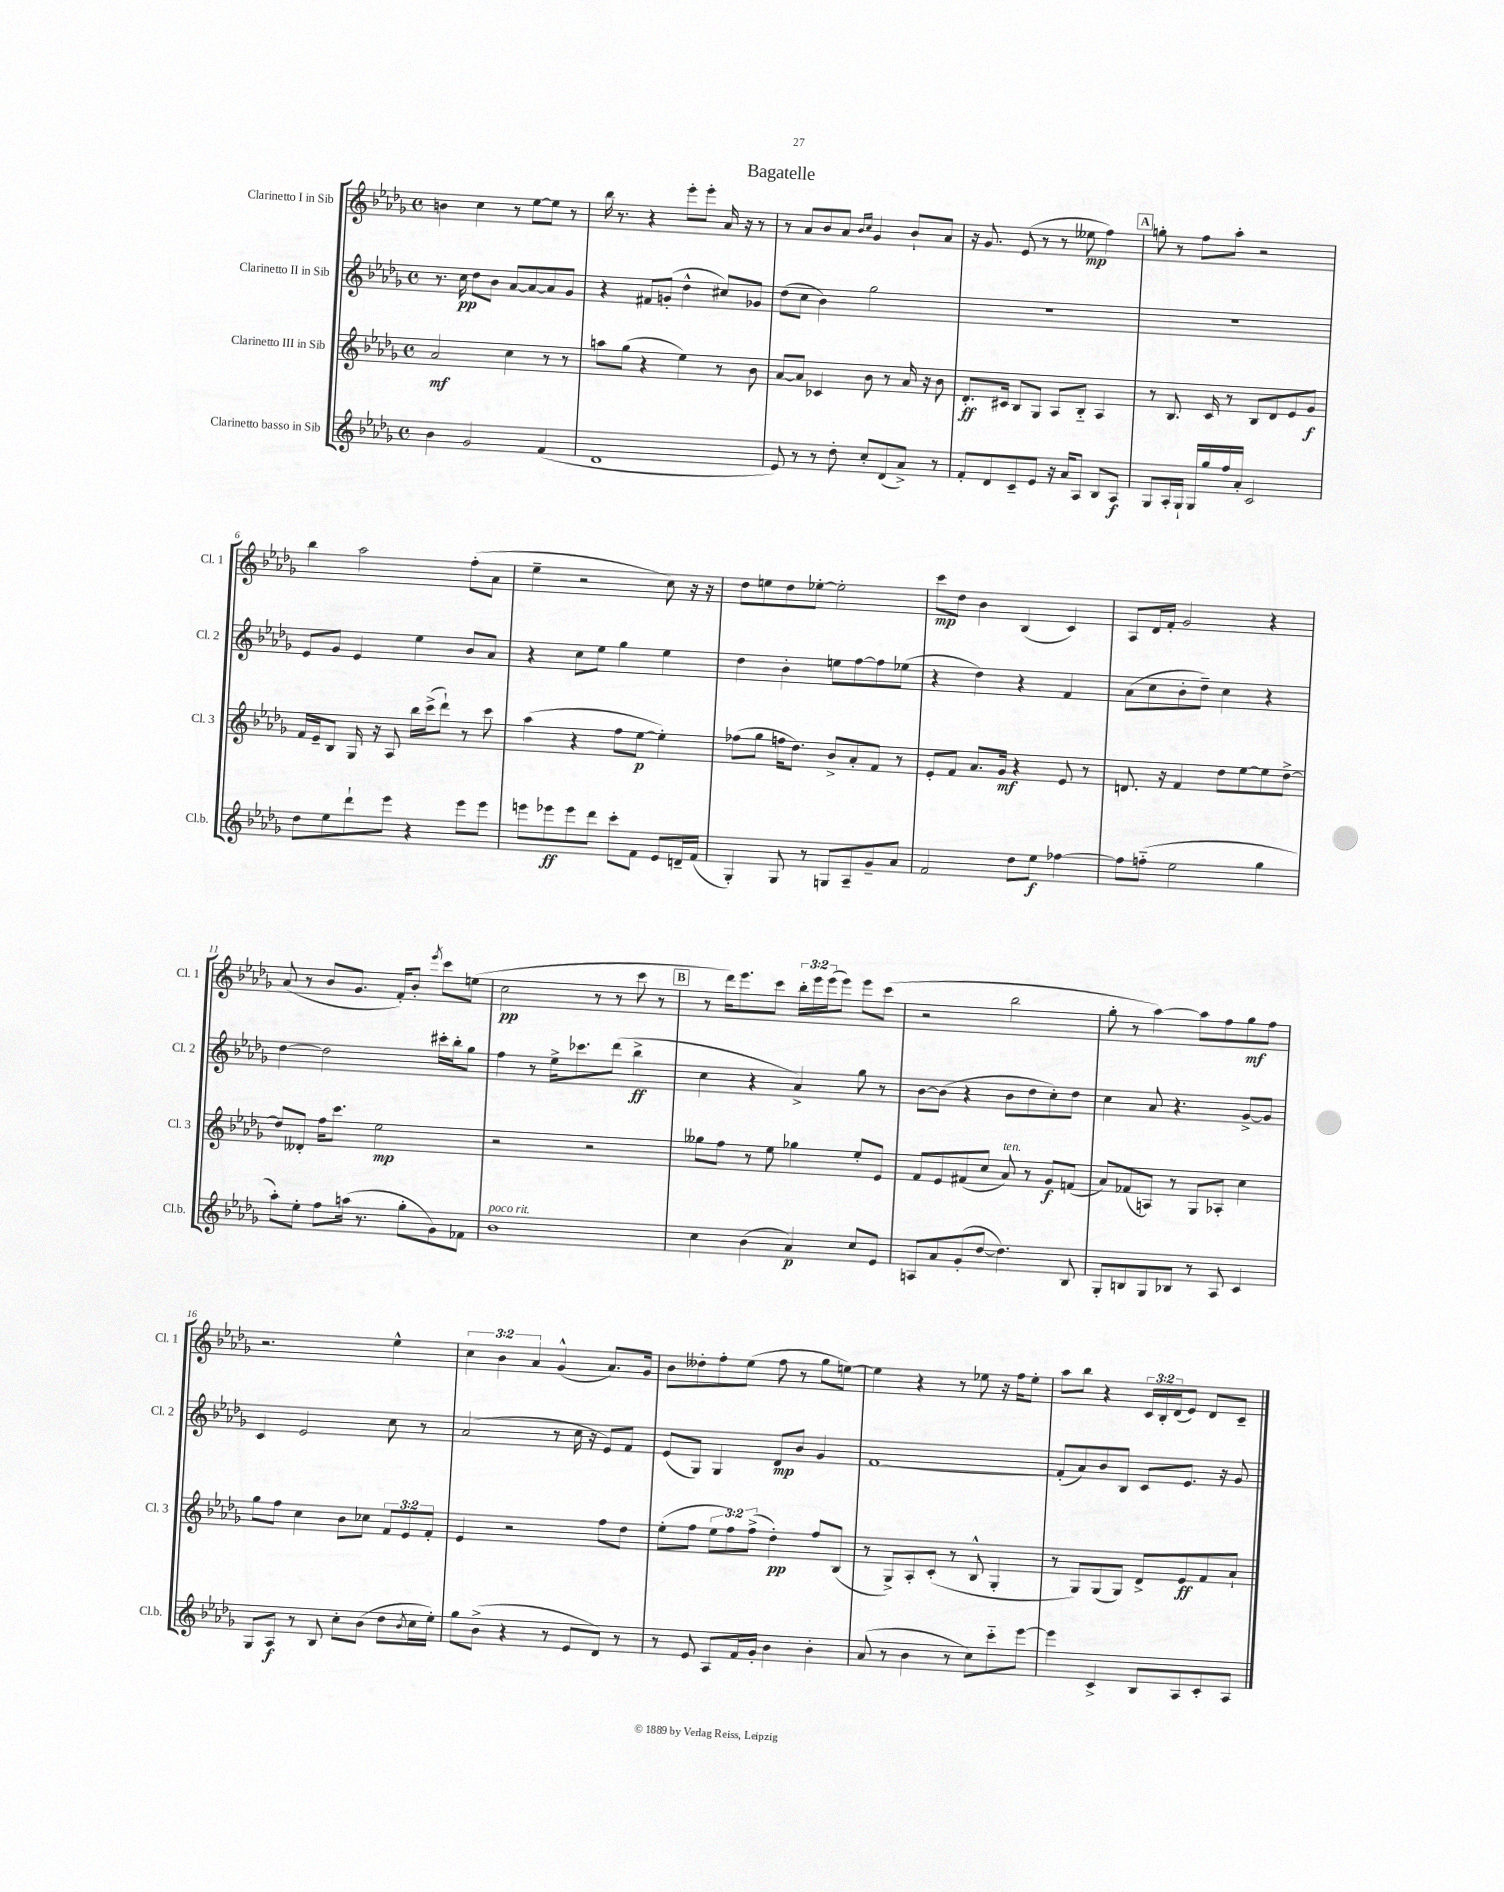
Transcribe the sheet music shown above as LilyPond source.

\header { title = "Bagatelle" }
<<
\new StaffGroup <<
\new Staff = "s0" \with { instrumentName = "Clarinetto I in Sib" shortInstrumentName = "Cl. 1" } {
    \clef treble \key des \major \defaultTimeSignature \time 4/4 \override Staff.TupletNumber.text = #tuplet-number::calc-fraction-text
    b'4 c''4 r8 ees''8~ ees''8 r8 |
    bes''16 r8. r4 ees'''8-. ees'''8-. aes'16 r16 r8 |
    r8 aes'8 bes'8 aes'8 \grace { bes'16 c''16 } ges'4 bes'8-! aes'8 |
    r16 ges'8. ees'8( r8 r8 eeses''8\mp f''4) |
    \mark \markup { \box "A" } g''8-. r8 f''8 aes''8-. r2 |
    bes''4 aes''2 f''8-.( aes'8 |
    ees''4-- r2 c''8) r16 r16 |
    des''8 e''8 des''8 ees''8~-. ees''2-. |
    c'''8\mp des''8 bes'4 bes4( c'4) |
    aes8 des'16 f'16-. ges'2 r4 |
    aes'8( r8 bes'8 ges'8. f'16-.) bes'8-. \acciaccatura { ees'''8 } c'''8 e''8( |
    c''2\pp r8 r8 c'''8 r8 |
    \mark \markup { \box "B" } r8 des'''16) ees'''8. c'''8 \tuplet 3/2 { bes''16-. ees'''16 ees'''16( } ees'''8) ees'''8 c'''8( |
    r2 bes''2 |
    ges''8-. r8 aes''4~) aes''8 f''8 ges''8\mf f''8 |
    r2. ees''4-^ |
    \tuplet 3/2 { c''4 bes'4 aes'4 } ges'4-^( aes'8.) ges'16 |
    bes'8 deses''8-. f''8-. ees''8( f''8 r8 ges''8 e''8~) |
    e''4 r4 r8 ees''8 r16 f''16 ees''8-. |
    aes''8 bes''8 r4 \tuplet 3/2 { c'16 bes16-. des'16( } ees'8) des'8 c'8-- \bar "|." |
}
\new Staff = "s1" \with { instrumentName = "Clarinetto II in Sib" shortInstrumentName = "Cl. 2" } {
    \clef treble \key des \major \defaultTimeSignature \time 4/4
    r8. c''16\pp des''8 bes'8 aes'8~ aes'8~ aes'8 ges'8 |
    r4 fis'8 g'8-.( des''4-^ cis''8) ges'8 |
    des''8( c''8 bes'4) ges''2 |
    R1 |
    \mark \markup { \box "A" } R1 |
    ees'8 ges'8 ees'4 ees''4 bes'8 aes'8 |
    r4 c''8 ees''8 ges''4 ees''4 |
    des''4 bes'4-. e''8 f''8~ f''8 ees''8( |
    r4 des''4) r4 f'4 |
    aes'8( c''8 bes'8-. des''8--) c''4 r4 |
    des''4~ des''2 cis'''16-. bes''16-. ges''8 |
    f''4 r8 ees''16-> ces'''8. des'''8( bes''4->\ff |
    \mark \markup { \box "B" } c''4 r4 aes'4->) ges''8 r8 |
    bes'8~ bes'8( r4 bes'8 des''8 c''8-.) des''8 |
    c''4 aes'8 r4. ges'8~-> ges'8 |
    c'4 ees'2 c''8 r8 |
    aes'2( r8 c''16 r16 ees'8) f'8 |
    ees'8( ges8) ges4 des'8\mp bes'8 ges'4 |
    f'1~ |
    f'8-.( aes'8) bes'8 bes8 c'8 ees'8. r16 ges'8 \bar "|." |
}
\new Staff = "s2" \with { instrumentName = "Clarinetto III in Sib" shortInstrumentName = "Cl. 3" } {
    \clef treble \key des \major \defaultTimeSignature \time 4/4 \override Staff.TupletNumber.text = #tuplet-number::calc-fraction-text
    aes'2\mf c''4 r8 r8 |
    a''8 ges''8( r4 ees''4) r8 bes'8 |
    aes'8~ aes'8 ces'4 bes'8 r8 aes'16 r16 bes'8 |
    des'8.-.\ff cis'16 bes8 ges8 aes8 bes8-_ aes4 |
    \mark \markup { \box "A" } r8 bes8. c'16 r8 bes8 des'8 ees'8 ges'8\f |
    f'16 ees'16-- bes8 ges16 r16 aes8 bes''16 c'''16->( des'''8-!) r8 c'''8 |
    aes''4( r4 f''8 ees''8~\p ees''4-.) |
    fes''8( ges''8 f''16 des''8.) bes'8-> aes'8-. f'8 r8 |
    ees'8-. f'8 aes'8. ges'16\mf r4 ees'8 r8 |
    d'8. r16 f'4 des''8 ees''8~ ees''8 des''8~-> |
    des''8 deses'8-. f''16 c'''8. ees''2\mp |
    r2 r2 |
    \mark \markup { \box "B" } geses''8 f''8 r8 ees''8 ges''4 ees''8-. ees'8 |
    f'8 ees'8 fis'8( c''8 aes'8^\markup { \italic "ten." }) r8 ges'8\f f'8( |
    aes'8) fes'8( a8) r8 ges8 aes8-. c''4 |
    ges''8 f''8 c''4 bes'8 ces''8 \tuplet 3/2 { f'8 ees'8 f'8-. } |
    ees'4 r2 f''8 des''8 |
    ees''8-.( f''8 \tuplet 3/2 { ees''8 f''8) f''8->( } des''4-.\pp) f''8 bes8( |
    r8 ges8->) aes8-. c'8-.( r8 bes8-^ ges4-. |
    r8 ges8) ges8( ges8) des'8-> ees'8\ff f'8 aes'8-! \bar "|." |
}
\new Staff = "s3" \with { instrumentName = "Clarinetto basso in Sib" shortInstrumentName = "Cl.b." } {
    \clef treble \key des \major \defaultTimeSignature \time 4/4
    bes'4 ges'2 f'4( |
    des'1 |
    ees'8) r8 r8 des''8-. c''8-. des'8( aes'8->) r8 |
    f'8-. des'8 c'8-- ees'8 r16 aes'16 aes8 bes8 aes8\f |
    \mark \markup { \box "A" } ges8 aes16-. ges16-! ges16 ges''16 f''16 aes'16-. c'2 |
    des''8 ees''8 des'''8-! ees'''8 r4 ees'''8 ees'''8 |
    e'''8 ees'''8\ff ees'''8 des'''8 c'''8-. f'8 ees'8 d'16-- f'16( |
    ges4-.) ges8 r8 g8 aes8-- ges'8-- aes'8 |
    f'2 des''8 ees''8\f fes''4~ |
    fes''8 f''8-_( ees''2 ges''4 |
    aes''8-.) ees''8-. f''8 a''16( r8. ges''8-. ges'8) fes'8 |
    bes'1^\markup { \italic "poco rit." } |
    \mark \markup { \box "B" } c''4 bes'4( aes'4\p) c''8 ees'8 |
    a8 aes'8 ges'8-.( des''8~ des''4.) bes8 |
    ges8-. b8 ges8 bes8 r8 aes8 c'4 |
    ges8 aes8\f r8 bes8 c''8-. bes'8( des''8 \acciaccatura { bes'8 } c''16 ees''16-.) |
    ges''8 bes'8->( r4 r8 ees'8 des'8) r8 |
    r8 ees'8 aes8 f'16 ges'16-. bes'4 bes'4-. |
    aes'8( r8 bes'4 r8 c''8) c'''8-_ ees'''8~ |
    ees'''4 c'4-> bes8 aes8 c'8-. aes8 \bar "|." |
}
>>
>>
